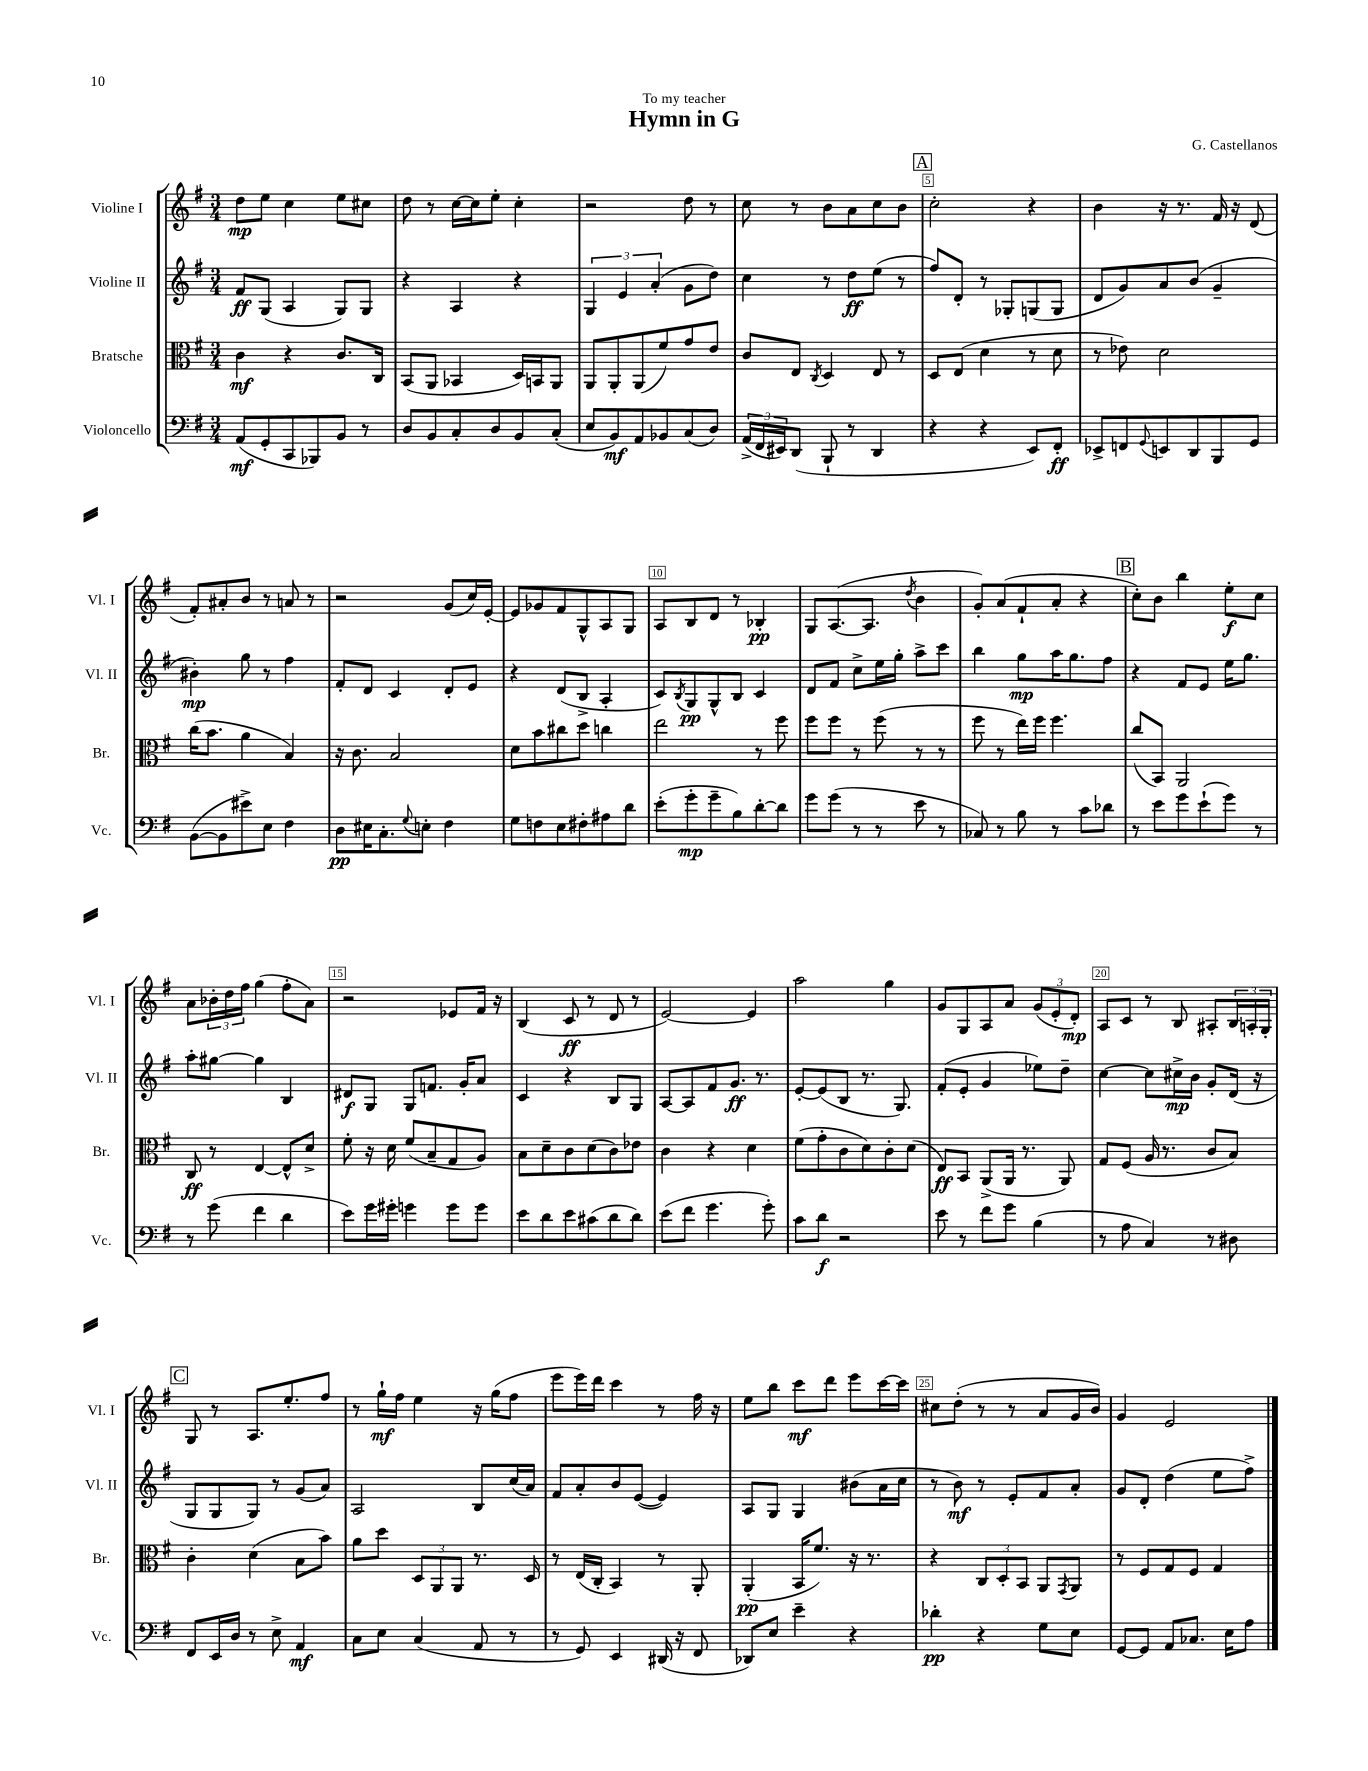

**kern	**kern	**kern	**kern
*staff4	*staff3	*staff2	*staff1
*clefF4	*clefC3	*clefG2	*clefG2
*k[f#]	*k[f#]	*k[f#]	*k[f#]
*M3/4	*M3/4	*M3/4	*M3/4
(8AA	4c	8f#	8dd
8GG'	.	(8G	8ee
8CC	4r	4A	4cc
8BBB-)	.	.	.
8BB	8.c	8G)	8ee
8r	.	8G	8cc#
.	16C	.	.
=	=	=	=
8D	(8BB	4r	8dd
8BB	8AA	.	8r
8C'	4BB-	4A	[16cc
.	.	.	16cc]
8D	.	.	8ee'
8BB	16D)	4r	4cc'
.	16BB	.	.
(8C'	8AA	.	.
=	=	=	=
8E	8AA	6G	2r
8BB)	8AA'	.	.
.	.	6e	.
8AA	(8AA	.	.
.	.	(6a'	.
8BB-	8f#)	.	.
(8C	8g	8g	8dd
8D)	8e	8dd)	8r
=	=	=	=
(24AA^	8c	4cc	8cc
24FF#	.	.	.
24EE#)	.	.	.
(8DD	8E	.	8r
.	8qC	.	.
8BBB`	4D	8r	8b
8r	.	8dd	8a
4DD	8E	(8ee	8cc
.	8r	8r	8b
=	=	=	=
4r	8D	8ff#)	2cc'
.	(8E	8d'	.
4r	4d	8r	.
.	.	8G-'	.
8EE)	8r	(8G	4r
8FF#'	8d	8G	.
=	=	=	=
8EE-^	8r	8d	4b
8FF	8e-)	8g)	.
8qqGG	.	.	.
8EE	2d	8a	16r
.	.	.	8.r
8DD	.	(8b	.
8BBB	.	4g~	16f#
.	.	.	16r
8GG	.	.	(8d
=	=	=	=
([8BB	(16cc	4b#')	8f#')
.	8.b	.	.
8BB]	.	.	8a#'
8e#^)	4a	8gg	8b
8E	.	8r	8r
4F#	4B)	4ff#	8a
.	.	.	8r
=	=	=	=
8D	16r	8f#'	2r
.	8.c	.	.
16E#	.	8d	.
8.C'	.	.	.
.	2B	4c	.
8qqG	.	.	.
8E'	.	.	.
4F#	.	8d'	(8g
.	.	8e	16cc)
.	.	.	[16e'
=	=	=	=
8G	8d	4r	8e]
8F	8b	.	8g-
8E	8cc#	(8d	8f#
8F#'	8dd	8B^	8G^^
8A#	4cc	4A'	8A
8d	.	.	8G
=	=	=	=
(8e'	2ee	8c)	8A
.	.	8qB	.
8g'	.	8G	8B
8g~	.	8G^^	8d
8B)	.	8B	8r
[8d'	8r	4c	4B-'
8d]	8ff#	.	.
=	=	=	=
8g	8ff#	8d	8G
(8g	8ff#	8f#	([8.A
8r	8r	8cc^	.
.	.	.	8.A]
8r	(8ff#	16ee	.
.	.	16gg'	.
.	.	.	8qdd
8e	8r	8aa^	4b
8r	8r	8ccc	.
=	=	=	=
8C-)	8ff#	4bb	8g')
8r	8r	.	(8a
8B	16ee)	8gg	8f#`
.	16ff#	.	.
8r	4.ff#	16aa	8a'
.	.	8.gg	.
8c	.	.	4r
8d-	.	8ff#	.
=	=	=	=
8r	(8cc	4r	8cc')
8e	8BB)	.	8b
8g	2AA	8f#	4bb
(8e`	.	8e	.
8g)	.	16ee	8ee'
.	.	8.gg	.
8r	.	.	8cc
=	=	=	=
8r	8C	8aa'	8a
(8g	8r	[8gg#	24b-'
.	.	.	24dd
.	.	.	24ff#
4f#	[4E	4gg#]	(4gg
4d	8E^^]	4B	8ff#'
.	8d^	.	8a)
=	=	=	=
8e)	8f#'	8d#	2r
16g	16r	8G	.
16g#'	16d	.	.
4g	(8f#	8G	.
.	8B~	8.f	.
8g	8G	.	8e-
.	.	16g'	.
8g	8A)	8a	16f#
.	.	.	16r
=	=	=	=
8e	8B	4c	(4B
8d	8d~	.	.
8e	8c	4r	8c
(8c#	(8d	.	8r
8d	8c)	8B	8d
8d)	8e-	8G	8r
=	=	=	=
(8e	4c	[8A	[2e)
8f#	.	8A]	.
4.g	4r	8f#	.
.	.	8.g	.
.	4d	.	4e]
.	.	8.r	.
8g')	.	.	.
=	=	=	=
8c	(8f#	[8e'	2aa
8d	8g'	(8e]	.
2r	8c	8B	.
.	8d)	8.r	.
.	8c'	.	4gg
.	.	8.G)	.
.	(8d	.	.
=	=	=	=
8e	8E)	(8f#'	8g
8r	8BB	8e'	8G
8f#	(8AA^	4g	8A
8g	16AA	.	8a
.	8.r	.	.
(4B	.	8ee-)	(12g
.	.	.	12e'
.	8AA)	8dd~	.
.	.	.	12d')
=	=	=	=
8r	8G	[4cc	8A
8A	(8F#	.	8c
4C)	16A	8cc]	8r
.	8.r	.	.
.	.	16cc#^	8B
.	.	16b	.
8r	8c	8g'	8A#'
8D#	8B)	(16d	24B
.	.	.	24A'
.	.	16r	.
.	.	.	24G'
=	=	=	=
8FF#	4c'	8G	8G
16EE	.	8G	8r
16D	.	.	.
8r	(4d	8G)	8.A
8E^	.	8r	.
.	.	.	8.ee'
4AA	8B	(8g	.
.	8b)	8a)	8ff#
=	=	=	=
8C	8a	2A	8r
8E	8dd	.	16gg`
.	.	.	16ff#
(4C	12D	.	4ee
.	12AA	.	.
.	12AA	.	.
8AA	8.r	8B	16r
.	.	.	(16gg
8r	.	(16cc	8ff#
.	16D	16a)	.
=	=	=	=
8r	8r	8f#	8eee
8GG)	(16E	8a'	16eee)
.	16C'	.	16ddd
4EE	4BB)	8b	4ccc
.	.	([8e	.
(16DD#	8r	4e])	8r
16r	.	.	.
8FF#	8AA'	.	16ff#
.	.	.	16r
=	=	=	=
8DD-)	(4AA'	8A	8ee
8E	.	8G	8bb
4e~	16BB	4G	8ccc
.	8.f#)	.	.
.	.	.	8ddd
4r	16r	(8b#	8eee
.	8.r	.	.
.	.	16a	[16ccc
.	.	16cc	16ccc]
=	=	=	=
4d-'	4r	8r	8cc#
.	.	8b)	(8dd'
4r	12C	8r	8r
.	12D'	.	.
.	.	8e'	8r
.	12BB	.	.
8G	8AA	8f#	8a
.	8qGG	.	.
8E	8AA	8a'	16g
.	.	.	16b)
=	=	=	=
[8GG	8r	8g	4g
8GG]	8F#	8d'	.
8AA	8G	(4dd	2e
8.C-	8F#	.	.
.	4G	8ee	.
16E	.	.	.
8A	.	8ff#^)	.
==	==	==	==
*-	*-	*-	*-
